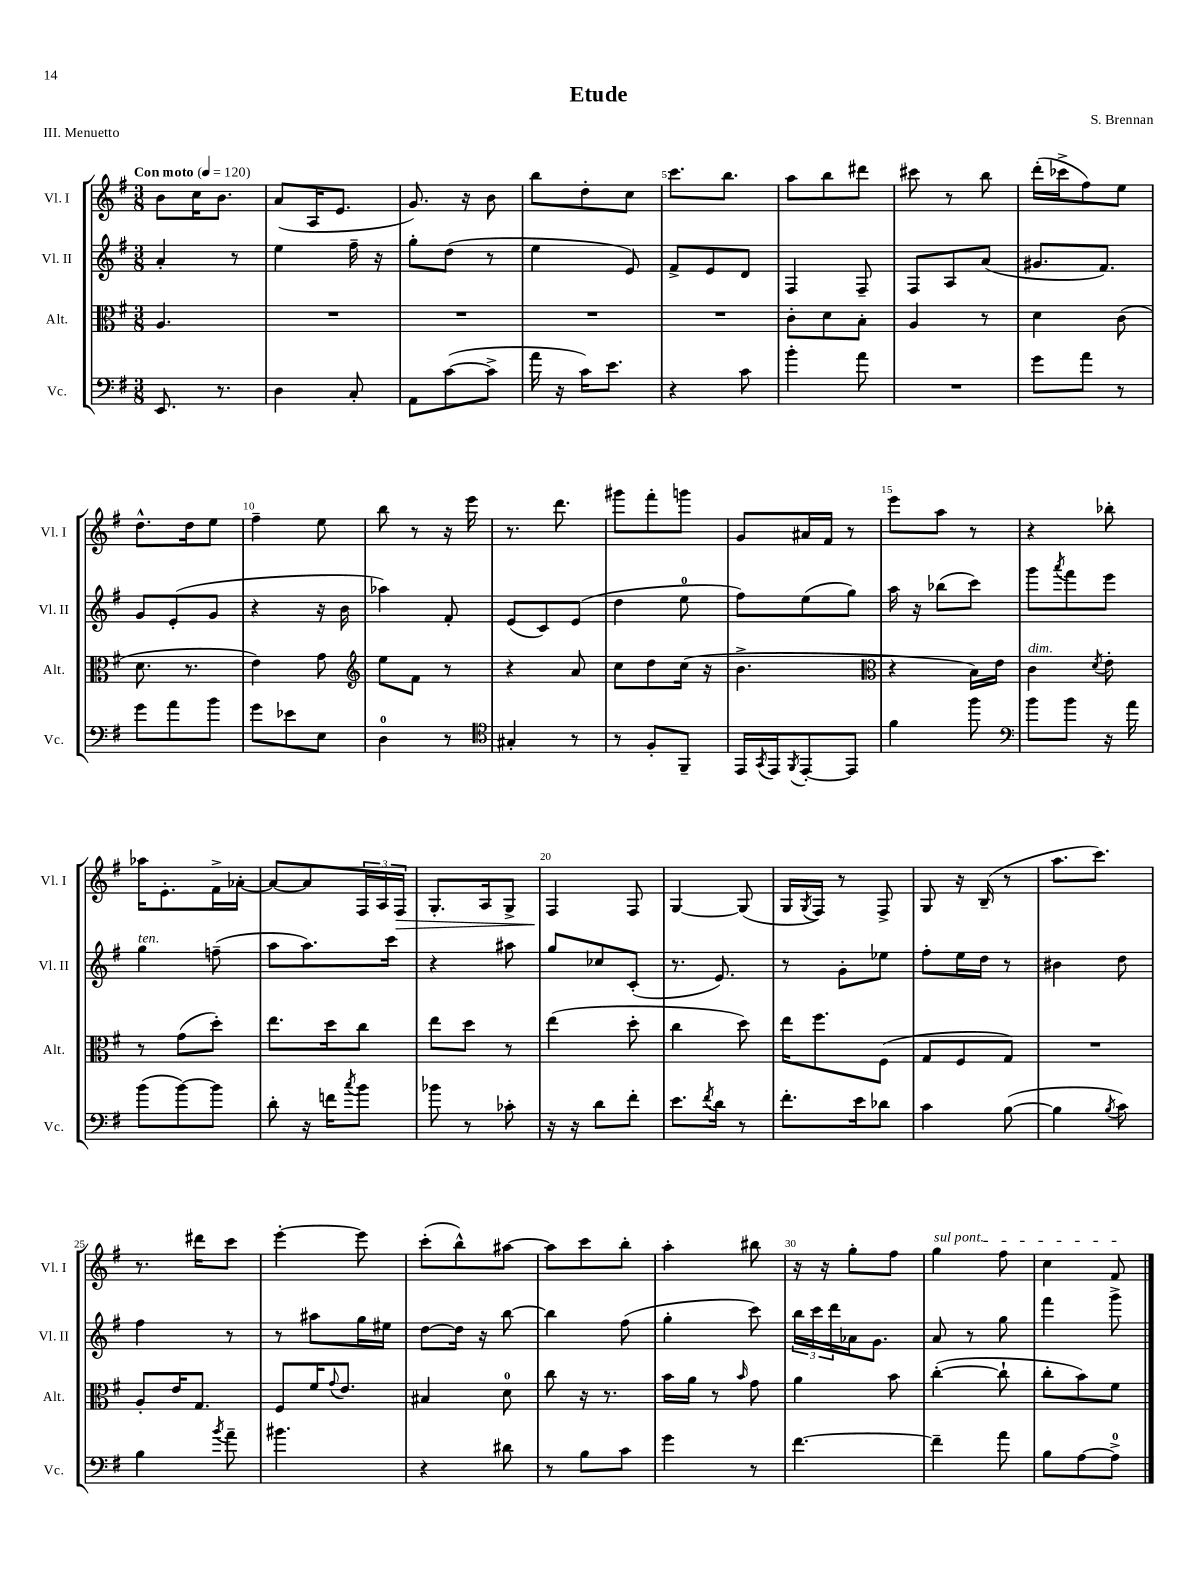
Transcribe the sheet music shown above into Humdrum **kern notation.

**kern	**kern	**kern	**kern
*staff4	*staff3	*staff2	*staff1
*clefF4	*clefC3	*clefG2	*clefG2
*k[f#]	*k[f#]	*k[f#]	*k[f#]
*M3/8	*M3/8	*M3/8	*M3/8
*MM120	*MM120	*MM120	*MM120
8.EE/	4.A/	4a'/	8b\L
.	.	.	16cc\K
8.r	.	.	8.b\J
.	.	8r	.
=	=	=	=
4D\	4.r	4ee\	(8a/L
.	.	.	16A/K
.	.	.	8.e/J
8C'/	.	16ff#~\	.
.	.	16r	.
=	=	=	=
8AA\L	4.r	8gg'\L	8.g/)
([8c\	.	(8dd\J	.
.	.	.	16r
8c^\]J	.	8r	8b\
=	=	=	=
16a\	4.r	4ee\	8bb\L
16r	.	.	.
16c\LK)	.	.	8dd'\
8.e\J	.	.	.
.	.	8e/)	8cc\J
=	=	=	=
4r	4.r	8f#^/L	8.ccc\L
.	.	8e/	.
.	.	.	8.bb\J
8c\	.	8d/J	.
=	=	=	=
4b'\	8c'\L	4F#/	8aa\L
.	8d\	.	8bb\
8a\	8B'\J	8F#~/	8ddd#\J
=	=	=	=
4.r	4A/	8F#/L	8ccc#\
.	.	8A/	8r
.	8r	(8a/J	8bb\
=	=	=	=
8g\L	4d\	8.g#/L	(16ddd'\LL
.	.	.	16ccc-^\J
8a\J	.	.	8ff#\)
.	.	8.f#/J)	.
8r	(8c\	.	8ee\J
=	=	=	=
8g\L	8.d\	8g/L	8.dd^^\L
8a\	.	(8e'/	.
.	8.r	.	16dd\k
8b\J	.	8g/J	8ee\J
=	=	=	=
8g\L	4e\)	4r	4ff#~\
8e-\	.	.	.
8E\J	8g\	16r	8ee\
.	.	16b\	.
=	=	=	=
*	*clefG2	*	*
4D\	8ee\L	4aa-\)	8bb\
.	8f#\J	.	8r
8r	8r	8f#'/	16r
.	.	.	16eee\
=	=	=	=
*clefC4	*	*	*
4G#'/	4r	(8e/L	8.r
.	.	8c/)	.
.	.	.	8.ddd\
8r	8a/	(8e/J	.
=	=	=	=
8r	8cc\L	4dd\	8ggg#\L
8F#'/L	8dd\	.	8fff#'\
8FF#~/J	(16cc\Jk	8ee\	8ggg\J
.	16r	.	.
=	=	=	=
16EE/LL	4.b^\	8ff#\L)	8g/L
8qGG/	.	.	.
16EE/J	.	.	.
8qFF#/	.	.	.
[8EE'/	.	(8ee\	16a#/L
.	.	.	16f#/JJ
8EE/]J	.	8gg\J)	8r
=	=	=	=
*	*clefC3	*	*
4f#\	4r	16aa\	8eee\L
.	.	16r	.
.	.	(8bb-\L	8aa\J
8ff#\	16B\LL)	8ccc\J)	8r
.	16e\JJ	.	.
=	=	=	=
*clefF4	*	*	*
8b\L	4c\	8ggg\L	4r
.	.	8qaaa/	.
8b\J	.	8fff#\	.
.	8qd/	.	.
16r	8e'\	8eee\J	8bb-'\
16a\	.	.	.
=	=	=	=
(8b\L	8r	4gg\	16aa-\LK
.	.	.	8.e'\
[8b\)	(8g\L	.	.
8b\]J	8dd'\J)	(8ff~\	16f#^\L
.	.	.	[16a-'\JJ
=	=	=	=
8d'\	8.ee\L	8aa\L	8a-/_L
16r	.	8.aa\)	8a-/]
16f\LK	16dd\k	.	.
8qcc/	.	.	.
8b\J	8cc\J	.	24F#/L
.	.	.	24A/
.	.	16ccc\Jk	.
.	.	.	24F#/JJ
=	=	=	=
8b-\	8ee\L	4r	8.G'/L
8r	8dd\J	.	.
.	.	.	16A/k
8c-'\	8r	8aa#\	8G^/J
=	=	=	=
16r	(4ee\	8gg/L	4F#/
16r	.	.	.
8d\L	.	8cc-/	.
8f#'\J	8dd'\	(8c'/J	8F#/
=	=	=	=
8.e\L	4cc\	8.r	[4G/
8qf#/	.	.	.
16d\Jk	.	8.e/)	.
8r	8dd\)	.	(8G/]
=	=	=	=
8.f#'\L	16ee\LK	8r	16G/LL
.	.	.	8qG/
.	8.ff#\	.	16F#/JJ)
.	.	8g'\L	8r
16e\k	.	.	.
8d-\J	(8F#\J	8ee-\J	8F#^/
=	=	=	=
4c\	8G/L	8ff#'\L	8G/
.	8F#/	16ee\L	16r
.	.	16dd\JJ	(16B~/
([8B\	8G/J)	8r	8r
=	=	=	=
4B\]	4.r	4b#\	8.aa\L
.	.	.	8.ccc\J)
8qB/	.	.	.
8c\)	.	8dd\	.
=	=	=	=
4B\	8A'/L	4ff#\	8.r
.	16e/K	.	.
.	8.G/J	.	16ddd#\LK
8qb/	.	.	.
8a~\	.	8r	8ccc\J
=	=	=	=
4.b#\	8F#/L	8r	[4eee'\
.	16f#/K	8aa#\L	.
.	8qqg/	.	.
.	8.e/J	.	.
.	.	16gg\L	8eee\]
.	.	16ee#\JJ	.
=	=	=	=
4r	4B#/	[8dd\L	(8ccc'\L
.	.	16dd\]Jk	8bb^^\)
.	.	16r	.
8d#\	8d\	[8bb\	[8aa#\J
=	=	=	=
8r	8cc\	4bb\]	8aa#\]L
8B\L	16r	.	8ccc\
.	8.r	.	.
8c\J	.	(8ff#\	8bb'\J
=	=	=	=
4g\	16b\LL	4gg'\	4aa'\
.	16a\JJ	.	.
.	8r	.	.
.	16qqb/	.	.
8r	8g\	8ccc\)	8bb#\
=	=	=	=
[4.f#\	4a\	24bb\LL	16r
.	.	24ccc\	.
.	.	.	16r
.	.	24ddd\	.
.	.	16a-\J	8gg'\L
.	.	8.g\J	.
.	8b\	.	8ff#\J
=	=	=	=
4f#~\]	([4cc'\	8a/	4gg\
.	.	8r	.
8a\	8cc`\]	8gg\	8ff#\
=	=	=	=
8B\L	8cc'\L	4fff#\	4cc\
[8A\	8b\)	.	.
8A^\]J	8f#\J	8ggg^\	8f#/
==	==	==	==
*-	*-	*-	*-
